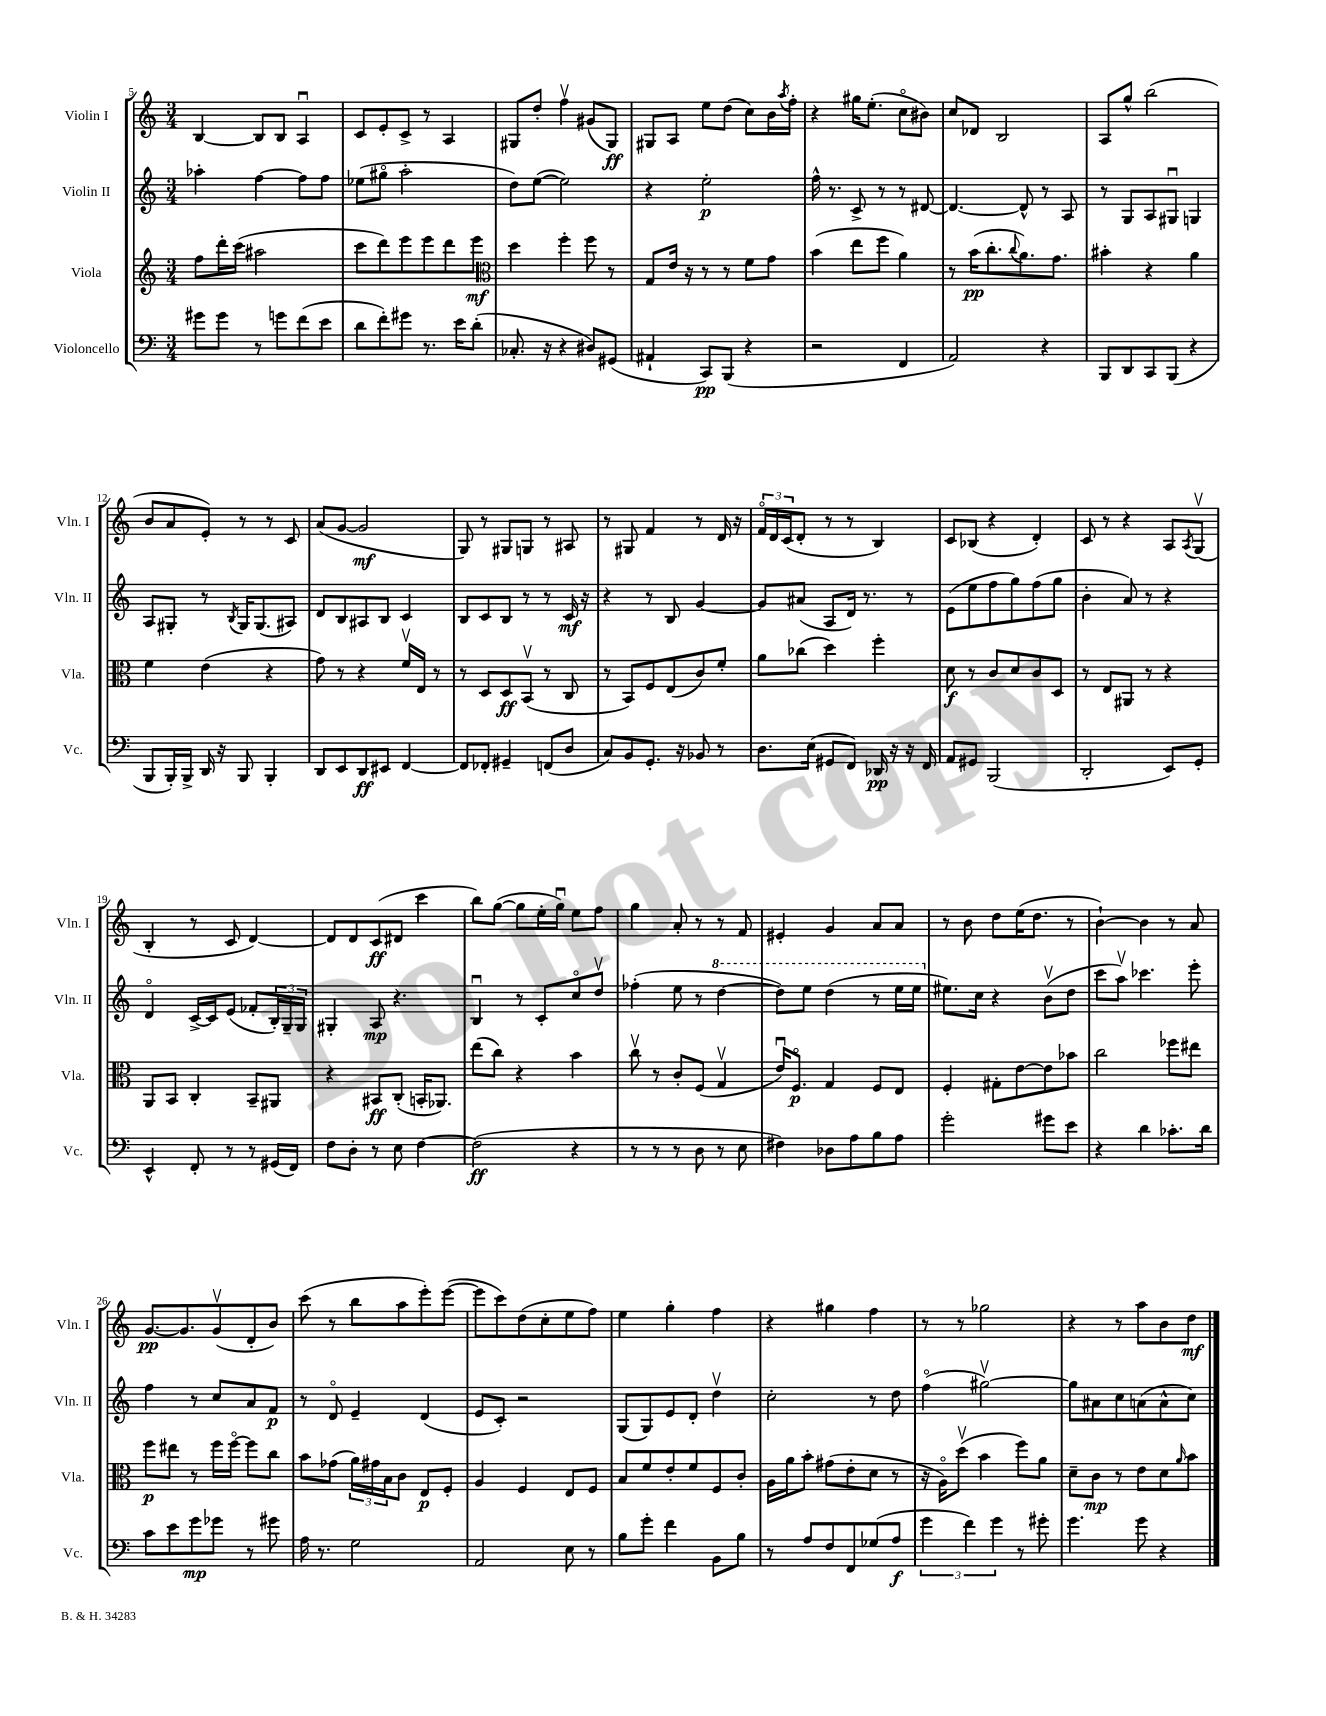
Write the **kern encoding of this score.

**kern	**kern	**kern	**kern
*staff4	*staff3	*staff2	*staff1
*clefF4	*clefG2	*clefG2	*clefG2
*k[]	*k[]	*k[]	*k[]
*M3/4	*M3/4	*M3/4	*M3/4
8g#	8ff	4aa-'	[4B
8g#	16ddd'	.	.
.	(16ccc	.	.
8r	2aa#	[4ff	8B]
8g	.	.	8B
(8f	.	8ff]	4Au
8e	.	8ff	.
=	=	=	=
8d	8ccc	(8ee-	8c
8f')	8ddd)	8gg#o	8e'
8g#	8eee	2aa'	8c^
8.r	8eee	.	8r
.	8ddd	.	4A
16e	.	.	.
(8d'	8eee	.	.
=	=	=	=
*	*clefC3	*	*
8.C-'	4dd	8dd)	8G#
.	.	([8ee	8dd'
16r	.	.	.
4r	4ff'	2ee])	4ffv
8D#)	8ff	.	(8g#
(8GG#	8r	.	8G#)
=	=	=	=
4AA#`	8G	4r	8G#
.	16e	.	8A
.	16r	.	.
8CC)	8r	2ee'	8ee
(8BBB	8r	.	(8dd
4r	8f	.	8cc)
.	8g	.	16b
.	.	.	8qaa
.	.	.	16ff'
=	=	=	=
2r	(4b	16ff^^	4r
.	.	8.r	.
.	8ee	8c^	16gg#
.	.	.	(8.ee'
.	8ff	8r	.
4FF	4a)	8r	8cco
.	.	[8d#	8b#)
=	=	=	=
2AA)	8r	4.d#_	8cc
.	(16b	.	8d-
.	8.cc'	.	.
.	.	.	2B
.	8qqcc	.	.
.	8.a)	8d#^^]	.
4r	.	8r	.
.	8.g	.	.
.	.	8A	.
=	=	=	=
8BBB	4b#'	8r	8A
8DD	.	8G	8gg^^
8CC	4r	8A	(2bb
(8BBB	.	8G#u	.
4r	4a	4G	.
=	=	=	=
8BBB	4f	8A	8b
16BBB')	.	8G#'	8a
16BBB^	.	.	.
16DD	(4e	8r	8e')
16r	.	.	.
.	.	8qB	.
8BBB	.	16G#	8r
.	.	(8.G#	.
4BBB'	4r	.	8r
.	.	8A#)	8c
=	=	=	=
8DD	8g)	8d	(8a
8EE	8r	8B	[8g
8DD	4r	8A#	2g]
8EE#	.	8B	.
[4FF	16fv	4c	.
.	16E	.	.
.	8r	.	.
=	=	=	=
8FF]	8r	8B	8G)
8FF-'	8D	8c	8r
4GG#~	8D	8B	8G#
.	(8BBv	8r	8G
(8FF	8r	8r	8r
8D	8C	16c	8A#
.	.	16r	.
=	=	=	=
8C)	8r	4r	8r
8BB	8BB)	.	8G#
8.GG'	8F	8r	4f
.	(8E	8B	.
16r	.	.	.
8BB-	8c)	[4g	8r
8r	8f'	.	16d
.	.	.	16r
=	=	=	=
8.D	8a	8g]	24fo
.	.	.	24d
.	.	.	(24c
.	(8cc-	(8a#	8d'
(16E	.	.	.
8GG#	4dd)	8A	8r
8FF)	.	16d)	8r
.	.	8.r	.
16DD-	4ff'	.	4B)
16r	.	.	.
16r	.	8r	.
16FF	.	.	.
=	=	=	=
8AA	8d	(8e	8c
8GG#	8r	8ee	(8B-
(2BBB	8c	8ff	4r
.	8d	8gg)	.
.	8c	(8ff	4d')
.	8D	8gg	.
=	=	=	=
2DD'	8r	4b'	8c
.	8E	.	8r
.	8AA#	8a)	4r
.	8r	8r	.
8EE)	4r	4r	8A
.	.	.	8qA
8GG'	.	.	(8Gv
=	=	=	=
4EE^^	8AA	4do	4B'
.	8BB	.	.
8FF'	4C'	[16c^	8r
.	.	16c]	.
8r	.	(8e	8c
8r	8BB~	8f-'	[4d)
(16GG#	8AA#	24B')	.
.	.	24G~	.
16FF)	.	.	.
.	.	24G	.
=	=	=	=
8F	4r	4G#'	8d]
8D'	.	.	8d
8r	8BB#	8A	(8c
8E	(8C'	4.r	8d#
[4F	16BB'	.	4ccc
.	8.AA-)	.	.
=	=	=	=
(2F]	(8ee	4Bu	8bb)
.	8cc)	.	([8gg
.	4r	8r	8gg]
.	.	8c'	16ee'
.	.	.	16ggu)
4r	4b	8cco	8ee
.	.	8ddv	8ff
=	=	=	=
8r	8ccv	(4ff-'	4gg
8r	8r	.	.
8r	8c'	8ee	8a'
8D	(8F	8r	8r
8r	4Gv	[4ddd	8r
8E	.	.	8f
=	=	=	=
4F#)	16eu)	8ddd])	4e#'
.	8.Fo	.	.
.	.	8eee	.
8D-	4G	(4ddd	4g
8A	.	.	.
8B	8F	8r	8a
8A	8E	16eee	8a
.	.	16eee	.
=	=	=	=
2g'	4F'	8.ee#)	8r
.	.	.	8b
.	.	16cc	.
.	8G#'	4r	8dd
.	[8e	.	(16ee
.	.	.	8.dd
8g#	8e]	(8bv	.
8e	8b-	8dd	8r
=	=	=	=
4r	2cc	8ccc	[4b`)
.	.	8aav)	.
4d	.	4.ccc-	4b]
8.c-'	8ff-	.	8r
.	8ee#	8eee'	8a
16d	.	.	.
=	=	=	=
8c	8ff	4ff	[8.g
8e	8ee#	.	.
.	.	.	8.g]
8g	8r	8r	.
8g-	16ff	8cc	(8gv
.	[16ffo	.	.
8r	8ff]	8a	8d'
8g#	8cc	8f	8b)
=	=	=	=
16A	8b	8r	(8ccc
8.r	.	.	.
.	(8g-	8do	8r
2G	24a)	4e~	8bb
.	24g#	.	.
.	24B	.	.
.	8c	.	8aa
.	8E	(4d	8eee')
.	8F'	.	([8eee
=	=	=	=
2AA	4A	8e	8eee]
.	.	8c')	8ccc)
.	4F	2r	(8dd
.	.	.	8cc'
8E	8E	.	8ee
8r	8F	.	8ff)
=	=	=	=
8B	8B	(8G	4ee
8g'	8f	8G)	.
4f	8e'	8e	4gg'
.	8f	8d'	.
8BB	8F	4ddv	4ff
8B	8c'	.	.
=	=	=	=
8r	16A	2cc'	4r
.	16a	.	.
8A	8b'	.	.
8F	(8g#	.	4gg#
8FF	8e'	.	.
(8G-	8d	8r	4ff
8A	8r	8dd	.
=	=	=	=
6g	16r	(4ffo	8r
.	16Ao)	.	.
.	(8ddv	.	8r
6f)	.	.	.
.	4b	[2gg#v)	2gg-
6g	.	.	.
8r	8ff)	.	.
8g#'	8a	.	.
=	=	=	=
4.g	8d~	8gg#]	4r
.	8c	8a#	.
.	8r	8cc	8r
8g	8e	(8a	8aa
4r	8d	8a^^	8b
.	16qqa	.	.
.	8b	8cc)	8dd
==	==	==	==
*-	*-	*-	*-
